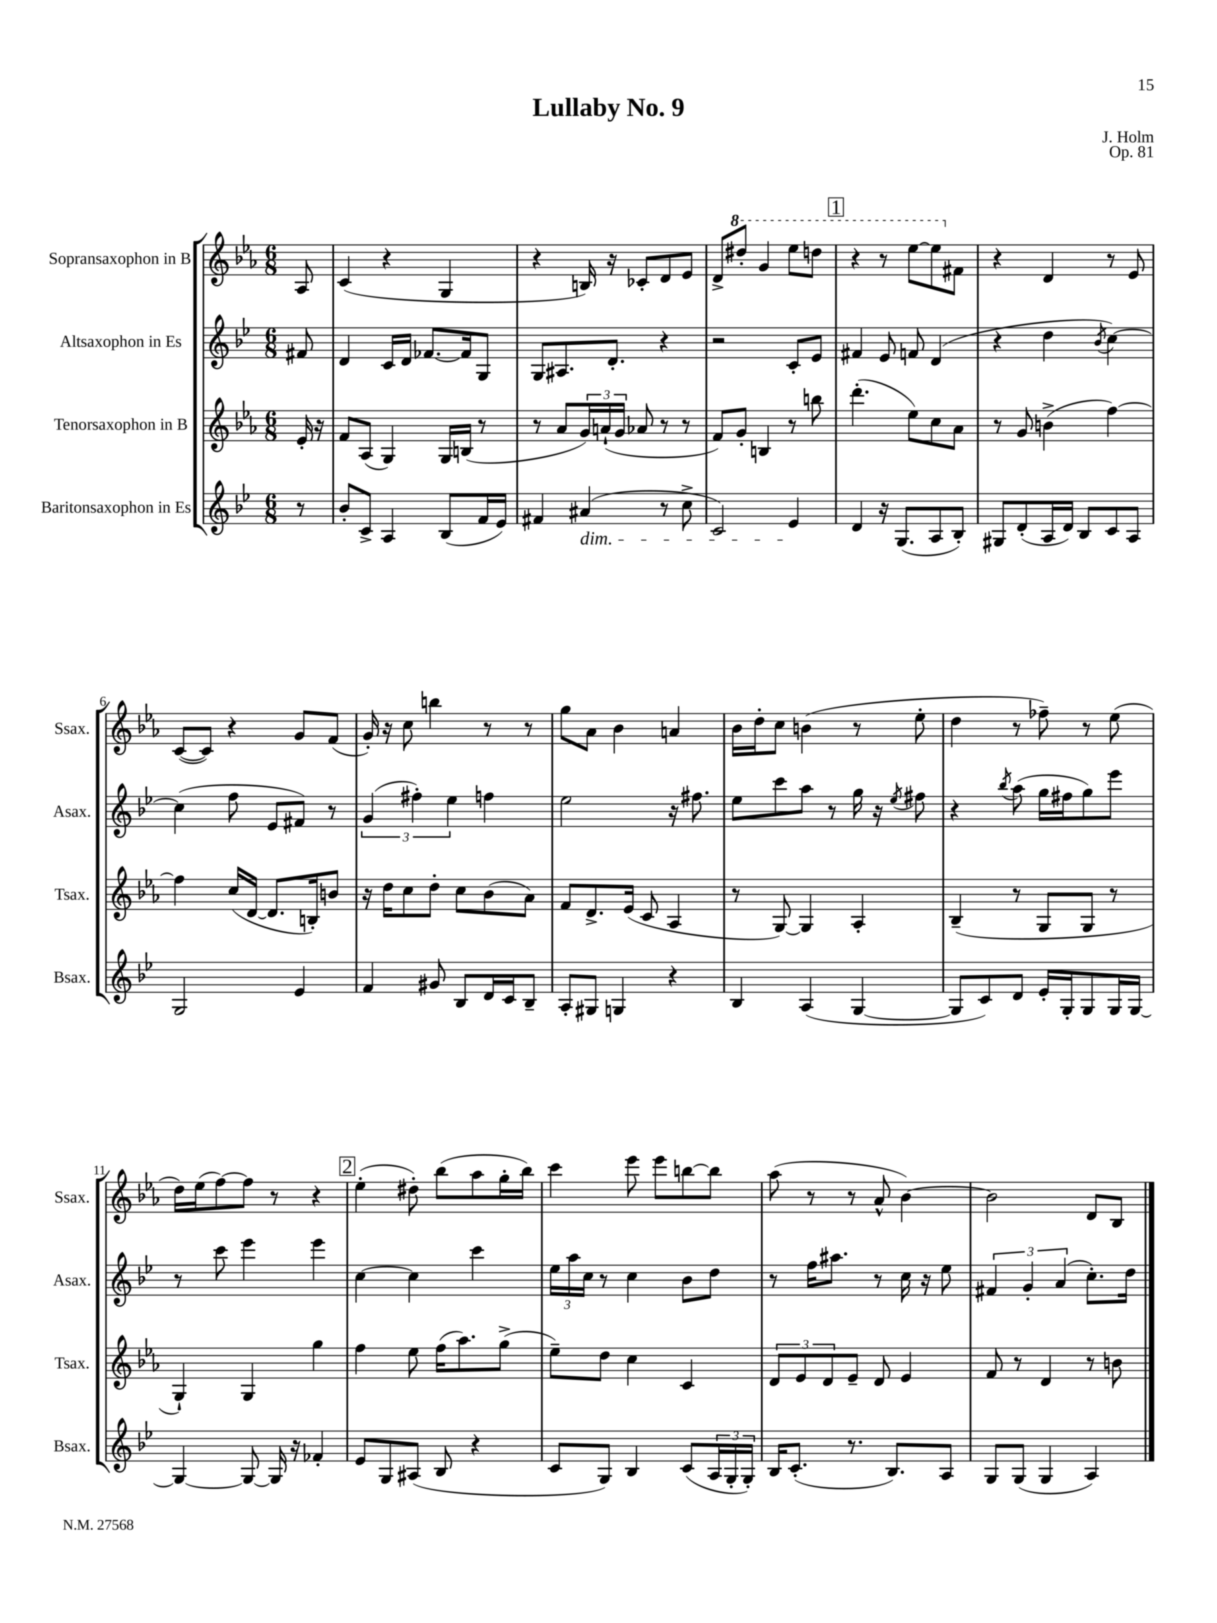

**kern	**kern	**kern	**kern
*part4	*part3	*part2	*part1
*staff4	*staff3	*staff2	*staff1
*I"Baritonsaxophon in Es	*I"Tenorsaxophon in B	*I"Altsaxophon in Es	*I"Sopransaxophon in B
*I'Bsax.	*I'Tsax.	*I'Asax.	*I'Ssax.
*clefG2	*clefG2	*clefG2	*clefG2
*k[b-e-]	*k[b-e-a-]	*k[b-e-]	*k[b-e-a-]
*M6/8	*M6/8	*M6/8	*M6/8
=	=	=	=
8r	16e-'/	8f#X/	8A-/
.	16r	.	.
=1	=1	=1	=1
8b-'/L	8f/L	4d/	(4c/
8c^/J	(8A-/J	.	.
4A/	4G/)	16c/LL	4r
.	.	16d/JJ	.
.	.	[8.f-X/L	.
(8B-/L	16G/LL	.	4G/
.	(16Bn/JJ	16f-/k]	.
16f/L	8r	8G/J	.
16e-/JJ)	.	.	.
=2	=2	=2	=2
4f#X/	8r	8G/L	4r
.	8a-/L	8.A#X/	.
!LO:TX:b:i:t=dim.	!	!	!
(4a#X/	24g/L)	.	16Bn/)
.	(24an`/	.	.
.	.	8.d'/J	16r
.	24g/JJ	.	.
.	8a-X/	.	8c-X'/L
8r	8r	4r	8d/
8cc^\	8r	.	8e-/J
=3	=3	=3	=3
2c/)	8f/L)	2r	8d^/L
*	*	*	*8va
.	8g'/J	.	8ddd#X'/J
.	4Bn/	.	4gg/
4e-/	8r	8c'/L	8eee-\L
.	8bbn\	8e-/J	8dddn\J
!!LO:REH:place=s1:t=1
=4	=4	=4	=4
4d/	(4.ddd'\	4f#X/	4r
16r	.	8e-/	8r
(8.G/L	.	.	.
.	8ee-\L)	8fn/	[8eee-\L
8A/	8cc\	(4d/	8eee-\]
*	*	*	*X8va
8B-'/J)	8a-\J	.	8f#X\J
=5	=5	=5	=5
8G#X/L	8r	4r	4r
(8d'/	8g/	.	.
16A/L	(4bn^\	4dd\	4d/
16d/JJ)	.	.	.
8B-/L	.	.	.
.	.	8qb-/	.
8c/	[4ff\)	[4cc\)	8r
8A/J	.	.	8e-/
!!LO:LB:g=z
=6	=6	=6	=6
2G/	4ff\]	(4cc\]	([8c/L
.	.	.	8c/J])
.	(16cc/LL	8ff\	4r
.	[16d/JJ	.	.
.	8.d/L]	8e-/L	.
4e-/	.	8f#X/J)	8g/L
.	16Bn'/k)	.	.
.	8bn/J	8r	(8f/J
=7	=7	=7	=7
4f/	16r	(6g/	16g'/)
.	16dd\KL	.	16r
.	8cc\	.	8cc\
.	.	6ff#X'\)	.
8g#X/	8dd'\J	.	4bbn\
.	.	6ee-\	.
8B-/L	8cc\L	.	.
16d/L	(8b-\	4ffn\	8r
16c/J	.	.	.
8B-~/J	8a-\J)	.	8r
=8	=8	=8	=8
8A'/L	8f/L	2ee-\	8gg\L
8G#X/J	8.d^/	.	8a-\J
4Gn/	.	.	4b-\
.	(16e-/Jk	.	.
.	8c/	.	.
4r	4A-/	16r	4an/
.	.	8.ff#X\	.
=9	=9	=9	=9
4B-/	8r	8ee-\L	16b-\LL
.	.	.	16dd'\J
.	[8G/)	8ccc\	8cc\J
(4A/	4G/]	8aa\J	(4bn\
.	.	8r	.
[4G/	4A-'/	16gg\	8r
.	.	16r	.
.	.	8qee-/	.
.	.	8ff#X\	8ee-'\
=10	=10	=10	=10
8G/L]	(4B-~/	4r	4dd\
8c/)	.	.	.
.	.	8qbb-/	.
8d/J	8r	(8aa\	8r
16e-'/LL	8G/L	16gg\LL	8ff-X~\)
16G'/J	.	16ff#X\J	.
8G/	8G/J	8gg\)	8r
16G/L	8r	8eee-\J	(8ee-\
[16G/JJ	.	.	.
!!LO:LB:g=z
=11	=11	=11	=11
4G/_	4G`/)	8r	16dd\LL)
.	.	.	(16ee-\J
.	.	8ccc\	[8ff\)
8G/_	4G/	4eee-\	8ff\J]
16G/]	.	.	8r
16r	.	.	.
4f-X'/	4gg\	4eee-\	4r
!!LO:REH:place=s1:t=2
=12	=12	=12	=12
8e-/L	4ff\	[4cc\	(4ee-'\
8G/	.	.	.
(8A#X/J	8ee-\	4cc\]	8dd#X'\)
8B-/	(16ff\KL	.	(8bb-\L
.	8.aa-\)	.	.
4r	.	4ccc\	8aa-\
.	(8gg^\J	.	16gg'\L
.	.	.	16bb-\JJ)
=13	=13	=13	=13
8c/L	8ee-~\L)	24ee-\LL	4ccc\
.	.	24aa\	.
.	.	24cc\JJ	.
8G/J)	8dd\J	8r	.
4B-/	4cc\	4cc\	8eee-\
.	.	.	8eee-\L
(8c/L	4c/	8b-\L	[8bbn\
24A/L	.	8dd\J	8bb\J]
24G'/	.	.	.
24G'/JJ)	.	.	.
=14	=14	=14	=14
16B-/KL	12d/L	8r	(8aa-\
(8.c'/J	.	.	.
.	12e-/	.	.
.	.	16ff\KL	8r
.	12d/	.	.
.	.	8.aa#X\J	.
8.r	8e-~/J	.	8r
.	8d/	8r	8a-^^/
8.B-/L)	.	.	.
.	4e-/	16cc\	[4b-\)
.	.	16r	.
8A/J	.	8ee-\	.
=15	=15	=15	=15
8G/L	8f/	6f#X/	2b-\]
(8G/J	8r	.	.
.	.	6g'/	.
4G/	4d/	.	.
.	.	(6a/	.
4A/)	8r	8.cc'\L)	8d/L
.	8bn\	.	8B-/J
.	.	16dd\Jk	.
==	==	==	==
*-	*-	*-	*-
